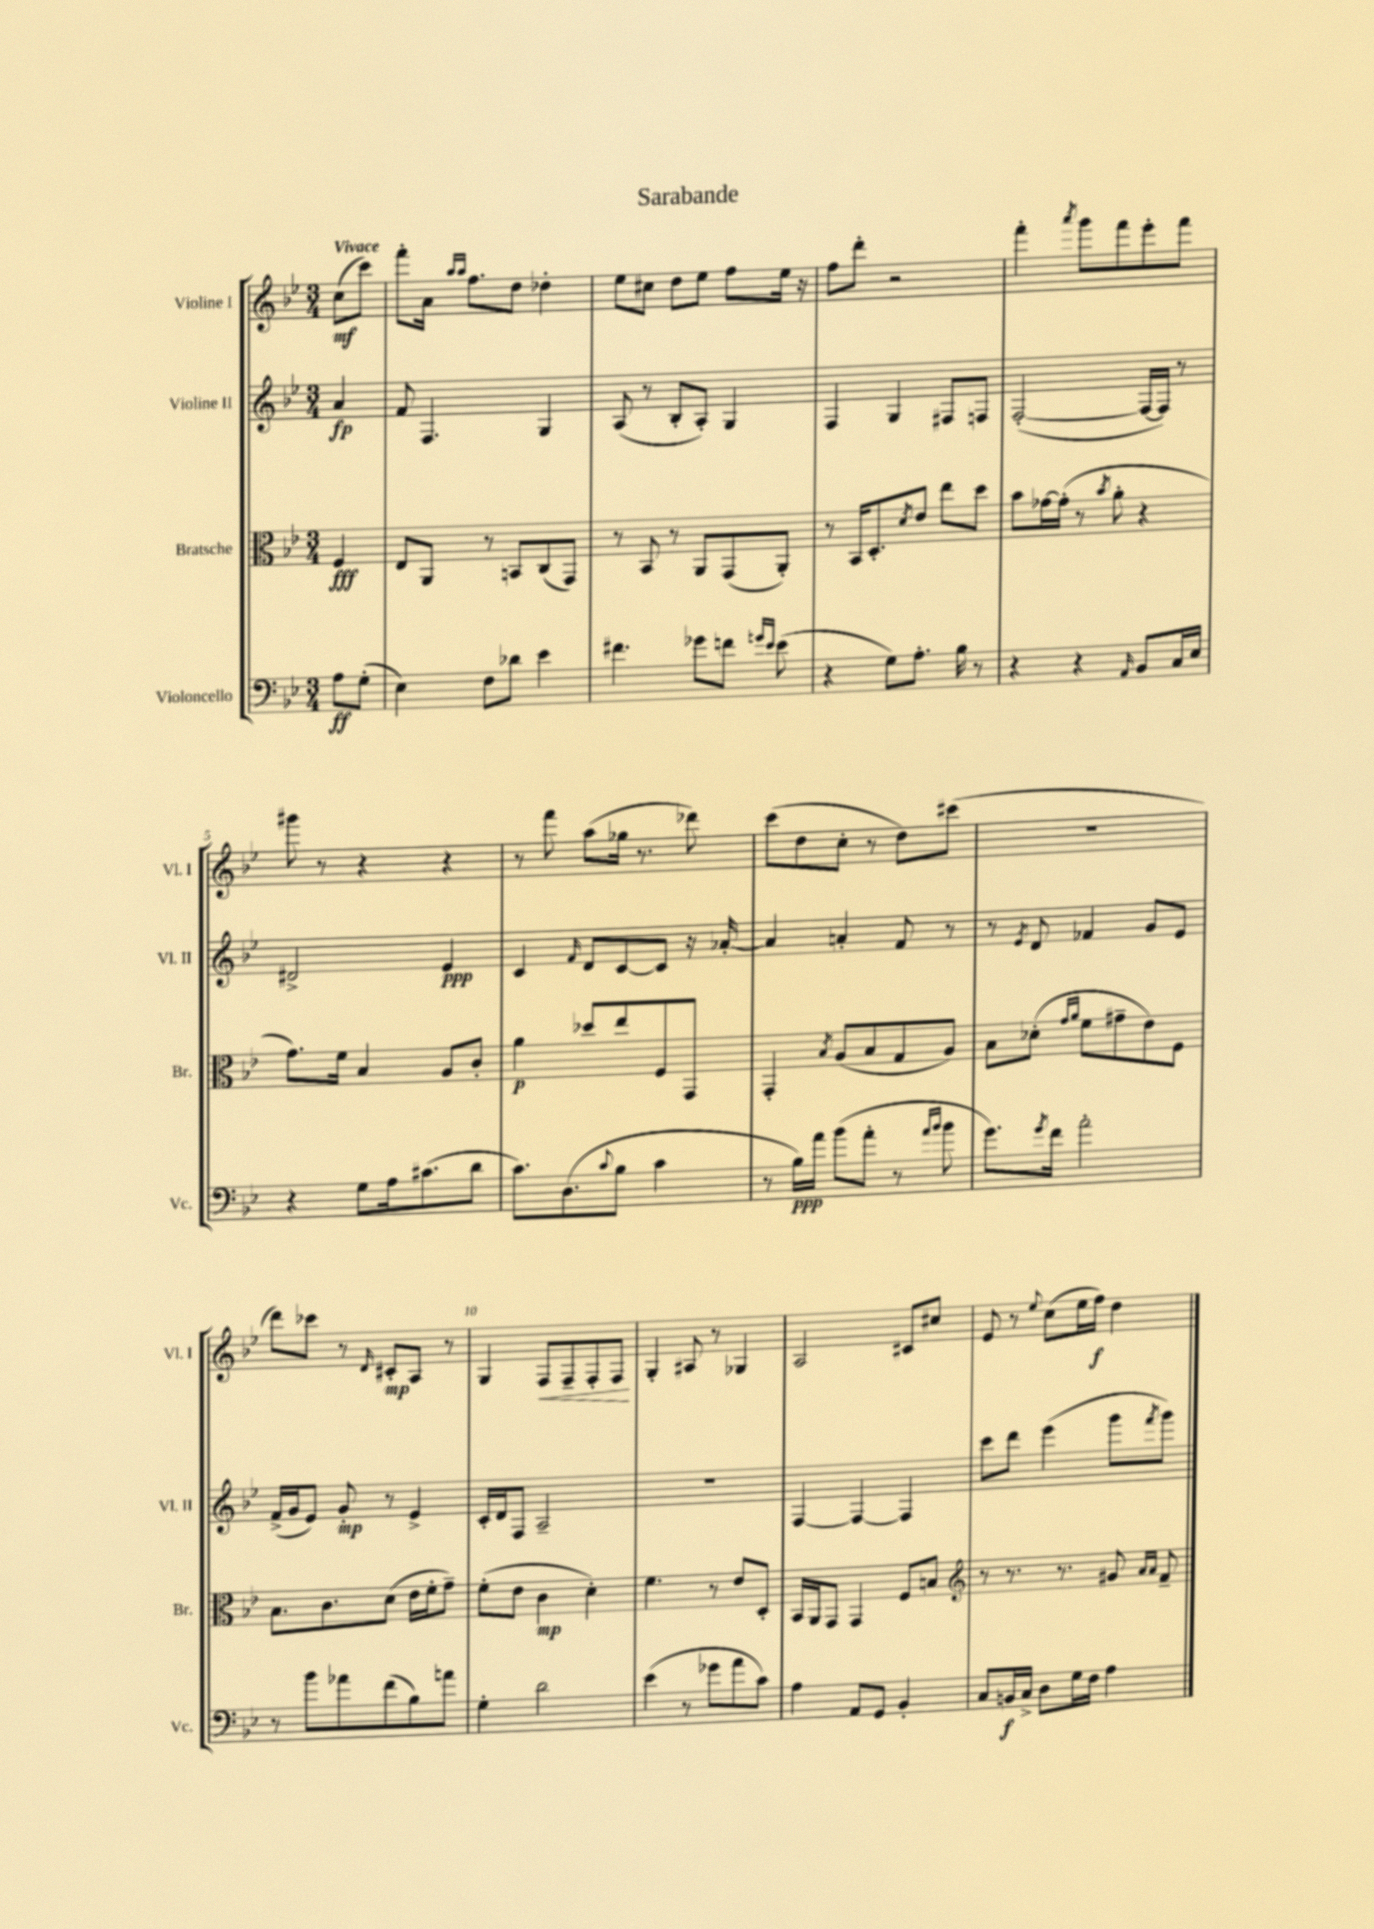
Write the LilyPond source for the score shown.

\header { title = "Sarabande" }
<<
\new StaffGroup <<
\new Staff = "s0" \with { instrumentName = "Violine I" shortInstrumentName = "Vl. I" } {
    \clef treble \key bes \major \numericTimeSignature \time 3/4 \partial 4 \tempo "Vivace"
    c''8\mf( c'''8) |
    f'''8-. a'16 \grace { a''16 a''16 } f''8. d''8 des''4-. |
    ees''8 cis''8 d''8 ees''8 f''8 ees''16 r16 |
    f''8 d'''8-. r2 |
    f'''4-. \acciaccatura { a'''8 } g'''8 f'''8 ees'''8-. f'''8 |
    gis'''8 r8 r4 r4 |
    r8 f'''8 a''8( ges''16 r8. des'''8) |
    c'''8( d''8 c''8-. r8 d''8) cis'''8( |
    R2. |
    d'''8) ces'''8 r8 \grace { d'16 } cis'8-.\mp a8 r8 |
    g4 f8\< f8-- f8-. f8\! |
    g4-. ais8 r8 ges4 |
    a2 cis'8 cis''8 |
    ees'8 r8 \appoggiatura { ees''8 } c''8( ees''16 f''16\f) d''4 \bar "|." |
}
\new Staff = "s1" \with { instrumentName = "Violine II" shortInstrumentName = "Vl. II" } {
    \clef treble \key bes \major \numericTimeSignature \time 3/4 \partial 4
    a'4\fp |
    f'8 f4. g4 |
    a8( r8 bes8-. a8-.) g4 |
    f4 g4 fis8 f8 |
    f2~-.( f16~ f16) r8 |
    dis'2-> ees'4\ppp |
    c'4 \grace { f'16 } d'8 c'8~ c'8 r16 aes'16~-. |
    aes'4 a'4-. f'8 r8 |
    r8 \acciaccatura { ees'8 } d'8 fes'4 g'8 ees'8 |
    f'16->( g'16 ees'8) g'8-.\mp r8 ees'4-> |
    c'16-. d'16 f8 a2-- |
    R2. |
    f4~ f4~ f4 |
    c'''8 d'''8 ees'''4( g'''8 \acciaccatura { f'''8 } g'''8) \bar "|." |
}
\new Staff = "s2" \with { instrumentName = "Bratsche" shortInstrumentName = "Br." } {
    \clef alto \key bes \major \numericTimeSignature \time 3/4 \partial 4
    f4\fff |
    ees8 a,8 r8 b,8 c8( g,8) |
    r8 bes,8 r8 a,8 g,8( a,8-.) |
    r8 bes,16 d8.-. \acciaccatura { d'8 } ees'8 ees''8 d''8 |
    bes'8 ges'16~ ges'16-.( r8 \acciaccatura { bes'8 } a'8-. r4 |
    g'8.) f'16 bes4 a8 c'8-. |
    a'4\p des''8 ees''8 f8 g,8 |
    g,4-. \acciaccatura { bes8 } a8( bes8 g8 a8) |
    bes8 des'8-.( \grace { g'16 a'16 } f'8 gis'8-- ees'8) f8 |
    bes8. c'8. d'8( ees'16 f'16-. g'8--) |
    f'8-.( ees'8 c'4\mp d'4-.) |
    f'4. r8 ees'8 d8-. |
    bes,16 a,16 g,8 g,4 f8 b8 |
    \clef treble r8 r8. r8. gis'8 \grace { a'16 a'16 } f'8-- \bar "|." |
}
\new Staff = "s3" \with { instrumentName = "Violoncello" shortInstrumentName = "Vc." } {
    \clef bass \key bes \major \numericTimeSignature \time 3/4 \partial 4
    a8\ff g8-.( |
    ees4) f8 des'8 ees'4 |
    fis'4. ges'8 f'8 \grace { g'16 ees'16 } ees'8( |
    r4 g8) a8.-. bes16 r8 |
    r4 r4 \grace { a,16 } bes,8 c16 ees16 |
    r4 g8 a16 cis'8.( d'8 |
    c'8.) d8.( \appoggiatura { c'8 } bes8 c'4 |
    r8 bes16\ppp) a'16 bes'8( a'8-. r8 \grace { a'16 bes'16 } bes'8 |
    g'8.) \acciaccatura { g'8 } f'16 a'2-. |
    r8 bes'8 aes'8 f'8( bes8) a'8 |
    g4-. d'2 |
    ees'4( r8 ges'8 a'8 c'8) |
    a4 a,8 g,8 bes,4-. |
    c8 b,16\f c16-> d8 g16 f16 a4 \bar "|." |
}
>>
>>
\layout { \context { \Score \override BarNumber.break-visibility = ##(#f #t #t) barNumberVisibility = #(every-nth-bar-number-visible 5) } }
